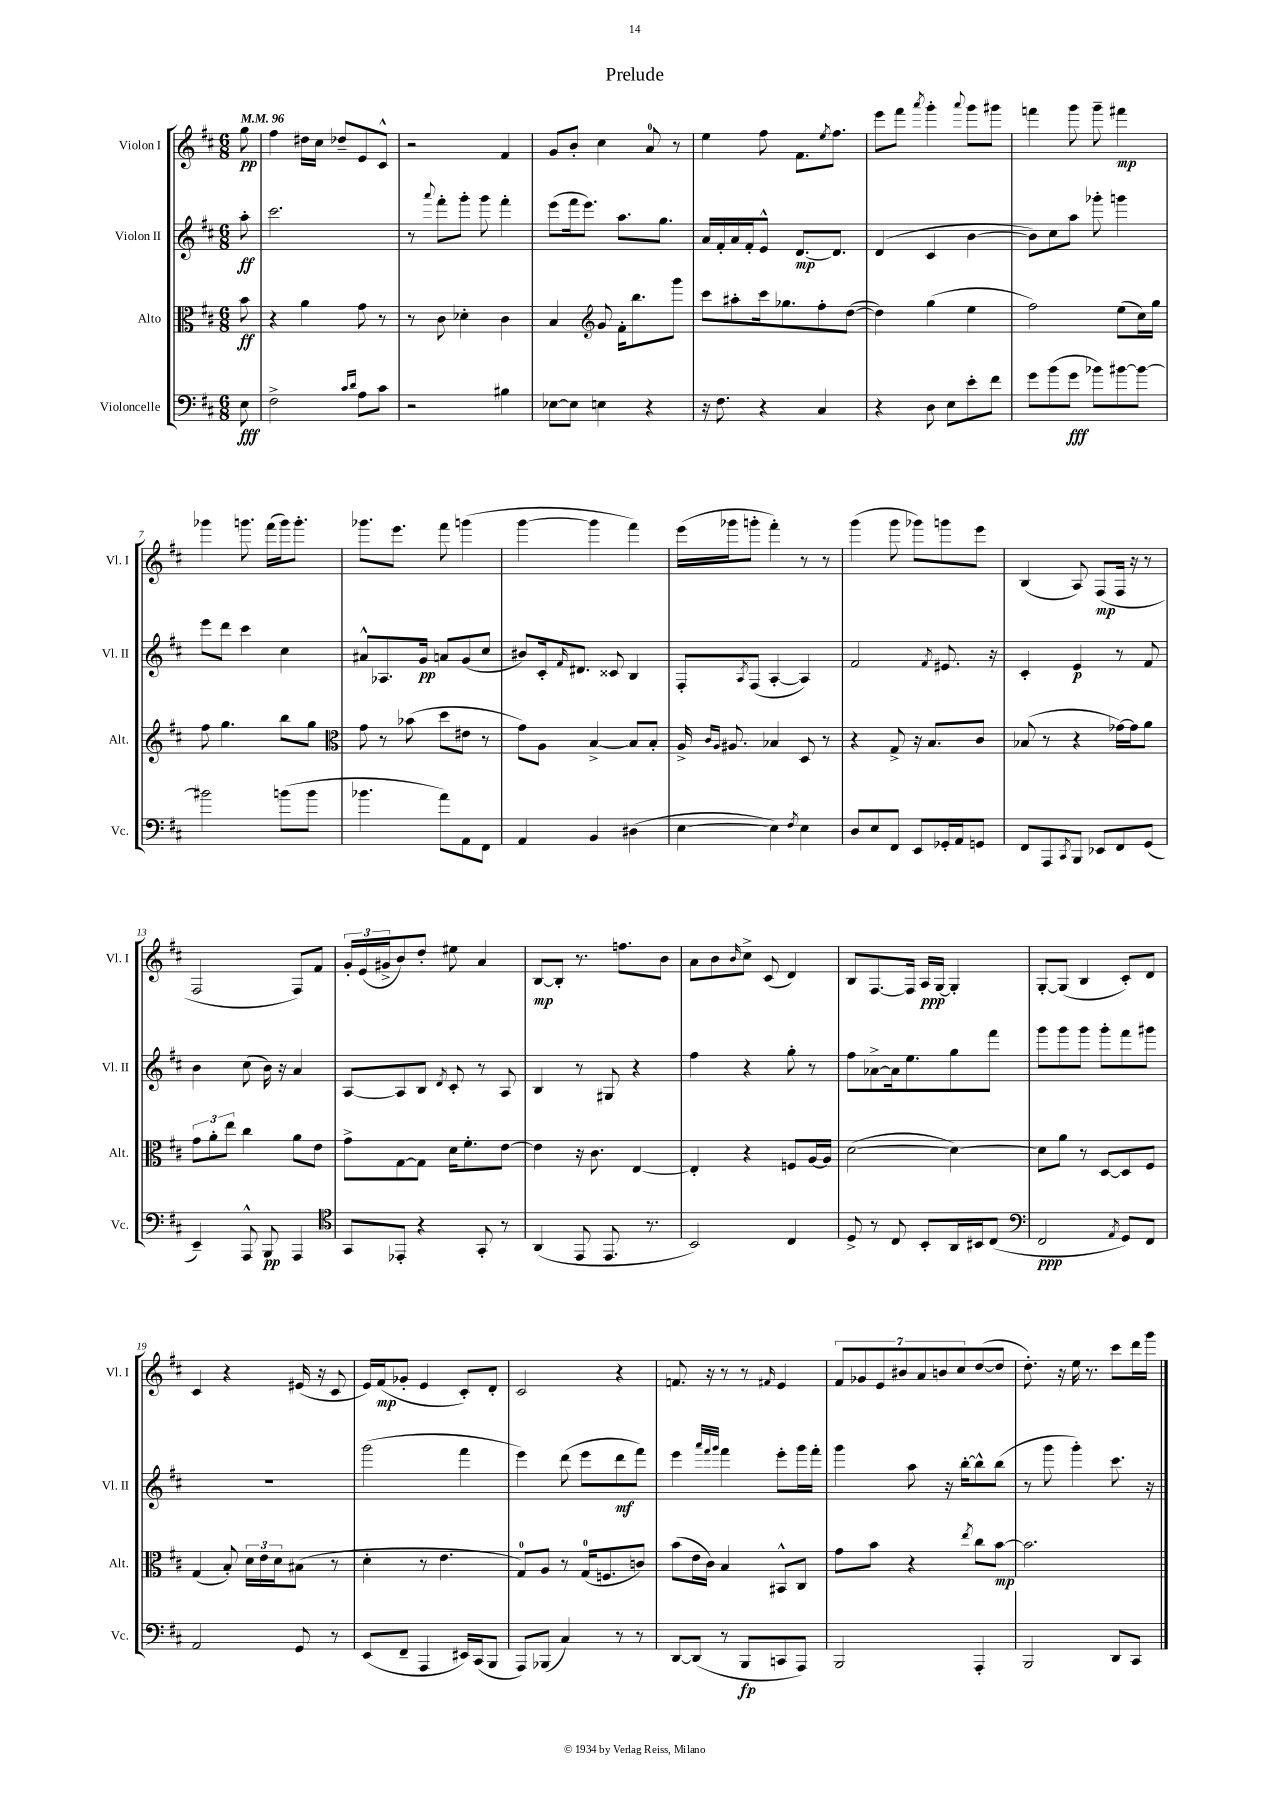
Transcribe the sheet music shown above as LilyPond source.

\header { title = "Prelude" }
<<
\new StaffGroup <<
\new Staff = "s0" \with { instrumentName = "Violon I" shortInstrumentName = "Vl. I" } {
    \clef treble \key d \major \numericTimeSignature \time 6/8 \partial 8 \tempo 4 = 96
    g''8\pp |
    fis''4 dis''16 cis''16 des''8-- e'8 cis'8-^ |
    r2 fis'4 |
    g'8 b'8-. cis''4 a'8-0 r8 |
    e''4 fis''8 fis'8. \acciaccatura { e''8 } fis''8. |
    e'''8 fis'''8 \acciaccatura { a'''8 } g'''4-. \appoggiatura { a'''8 } g'''8 gis'''8 |
    f'''4 g'''8 g'''8-- fis'''4\mp |
    ges'''4 g'''8. fis'''16( g'''16) g'''8.-. |
    ges'''8. e'''8. fis'''8 g'''4( |
    g'''4~ g'''4 fis'''4) |
    e'''16( ges'''16 g'''8-. fis'''4-.) r8 r8 |
    g'''4( g'''8 ges'''8) g'''8 e'''8 |
    b4( a8) fis8\mp( fis16 r16 r8 |
    fis2 fis8) fis'8 |
    \tuplet 3/2 { g'16-. e'16( gis'16-> } b'8) d''8-. eis''8 a'4 |
    b8~\mp b8-. r8. f''8. b'8 |
    a'8 b'8 \grace { b'16 } cis''8-> cis'8( d'4) |
    b8 fis8.~ fis16 a16\ppp g16~ g4-. |
    g8~-. g8( b4 cis'8-.) d'8 |
    cis'4 r4 eis'16( r16 cis'8 |
    e'16) fis'16\mp( ges'8-. e'4 cis'8-.) d'8-. |
    cis'2 r4 |
    f'8. r16 r8 r8 \grace { fis'16 } e'4 |
    \tuplet 7/4 { fis'8 ges'8 e'8 bis'8 a'8 b'8 cis''8 } d''8~( d''8 |
    d''8.-.) r16 e''16 r8. cis'''8 d'''16 g'''16 \bar "|." |
}
\new Staff = "s1" \with { instrumentName = "Violon II" shortInstrumentName = "Vl. II" } {
    \clef treble \key d \major \numericTimeSignature \time 6/8 \partial 8
    a''8-.\ff |
    cis'''2. |
    r8 \appoggiatura { a'''8 } fis'''8-. g'''8-. g'''8 fis'''4-. |
    e'''8( fis'''16 e'''8.) a''8. g''8. |
    a'16 fis'16-. a'16 fis'16-. e'8-^ d'8.~\mp d'8. |
    d'4( cis'4 b'4~ |
    b'8) cis''8 a''8 ges'''8-. g'''4 |
    e'''8 d'''8 cis'''4 cis''4 |
    ais'8-^ aes8. g'16\pp a'8 g'8( cis''8 |
    bis'8) cis'16-. \grace { fis'16 } dis'8. cisis'8 b4 |
    fis8-. \acciaccatura { a8 } fis8( a4~-. a4) |
    fis'2 \acciaccatura { fis'8 } eis'8. r16 |
    cis'4-. e'4\p r8 fis'8 |
    b'4 cis''8( b'16) r16 a'4 |
    a8~ a8 b8 \acciaccatura { d'8 } cis'8-. r8 a8 |
    b4 r8 gis8 r4 |
    fis''4 r4 g''8-. r8 |
    fis''8 aes'8~-> aes'16 e''8. g''8 fis'''8 |
    g'''8 g'''8 g'''8 g'''8-. fis'''8 gis'''8 |
    R2. |
    g'''2( fis'''4 |
    e'''4) d'''8( e'''8 d'''8\mf fis'''8) |
    e'''4 \grace { a'''32 fis'''32 g'''32 } fis'''4 e'''8-. g'''16 fis'''16-. |
    g'''4 a''8 r16 b''16~-. b''8-^ b''8( |
    r8 g'''8 g'''4-.) cis'''8. r16 \bar "|." |
}
\new Staff = "s2" \with { instrumentName = "Alto" shortInstrumentName = "Alt." } {
    \clef alto \key d \major \numericTimeSignature \time 6/8 \partial 8
    b'8\ff |
    r4 a'4 g'8 r8 |
    r8 cis'8 des'4-. cis'4 |
    b4 \clef treble g'8 fis'16-. b''8. g'''8 |
    cis'''8 ais''8-. cis'''16 ges''8. fis''8-. d''8~( |
    d''4) g''4( e''4 |
    fis''2) e''8( cis''16) g''16 |
    fis''8 g''4. b''8 g''8 |
    \clef alto g'8 r8 bes'8( d''8 eis'8 r8 |
    g'8) a8 b4~-> b8 b8-. |
    a16-> \grace { cis'16 a16 } ais8. bes4 d8 r8 |
    r4 g8-> r16 b8. cis'8 |
    bes8( r8 r4 ges'16~) ges'16 a'8 |
    \tuplet 3/2 { g'8 a'8-. e''8 } cis''4 a'8 e'8 |
    g'8-> g8~ g8 d'16 fis'8.-. e'8~ |
    e'4 r16 cis'8. e4~ |
    e4-. r4 f8 a16~ a16 |
    d'2~( d'4~) |
    d'8 a'8 r8 d8~ d8 fis8 |
    g4( b8-.) \tuplet 3/2 { d'16 e'16 d'16 } bis8( r8 |
    d'4-. r8 e'4. |
    g8-0) a8 r8 g16-0( f8. c'8) |
    b'8( e'16 cis'16) b4 bis,8-^ cis8 |
    g'8 b'8 r4 \acciaccatura { e''8 } cis''8 b'8~\mp |
    b'2. \bar "|." |
}
\new Staff = "s3" \with { instrumentName = "Violoncelle" shortInstrumentName = "Vc." } {
    \clef bass \key d \major \numericTimeSignature \time 6/8 \partial 8
    e8\fff |
    fis2-> \grace { cis'16 d'16 } a8 cis'8 |
    r2 bis4 |
    ees8~ ees8 e4 r4 |
    r16 fis8. r4 cis4 |
    r4 d8 e8 e'8-. fis'8 |
    g'8 b'8( g'8\fff bes'8) bis'8~ bis'8~ |
    bis'2 b'8( b'8 |
    bes'4. a'8) a,8 fis,8 |
    a,4 b,4 dis4( |
    e4~ e4) \acciaccatura { fis8 } e4 |
    d8 e8 fis,8 e,8 ges,16-. a,16 g,8 |
    fis,8 a,,8 \acciaccatura { cis,8 } b,,8 ees,8 fis,8 g,8( |
    e,4--) a,,8-^ b,,8\pp a,,4 |
    \clef tenor g,8 ees,8-. r4 g,8-. r8 |
    a,4( e,8 e,8. r8. |
    b,2) cis4 |
    d8-> r8 cis8 b,8-. a,16 bis,16 cis8( |
    \clef bass fis,2\ppp \acciaccatura { a,8 } g,8) fis,8 |
    a,2 g,8 r8 |
    e,8( fis,8-- a,,4 eis,16) cis,16( b,,8 |
    a,,8) bes,,8( cis4) r8 r8 |
    d,8~ d,8( r8 b,,8\fp c,8 a,,8) |
    b,,2 a,,4-. |
    b,,2 d,8 cis,8 \bar "|." |
}
>>
>>
